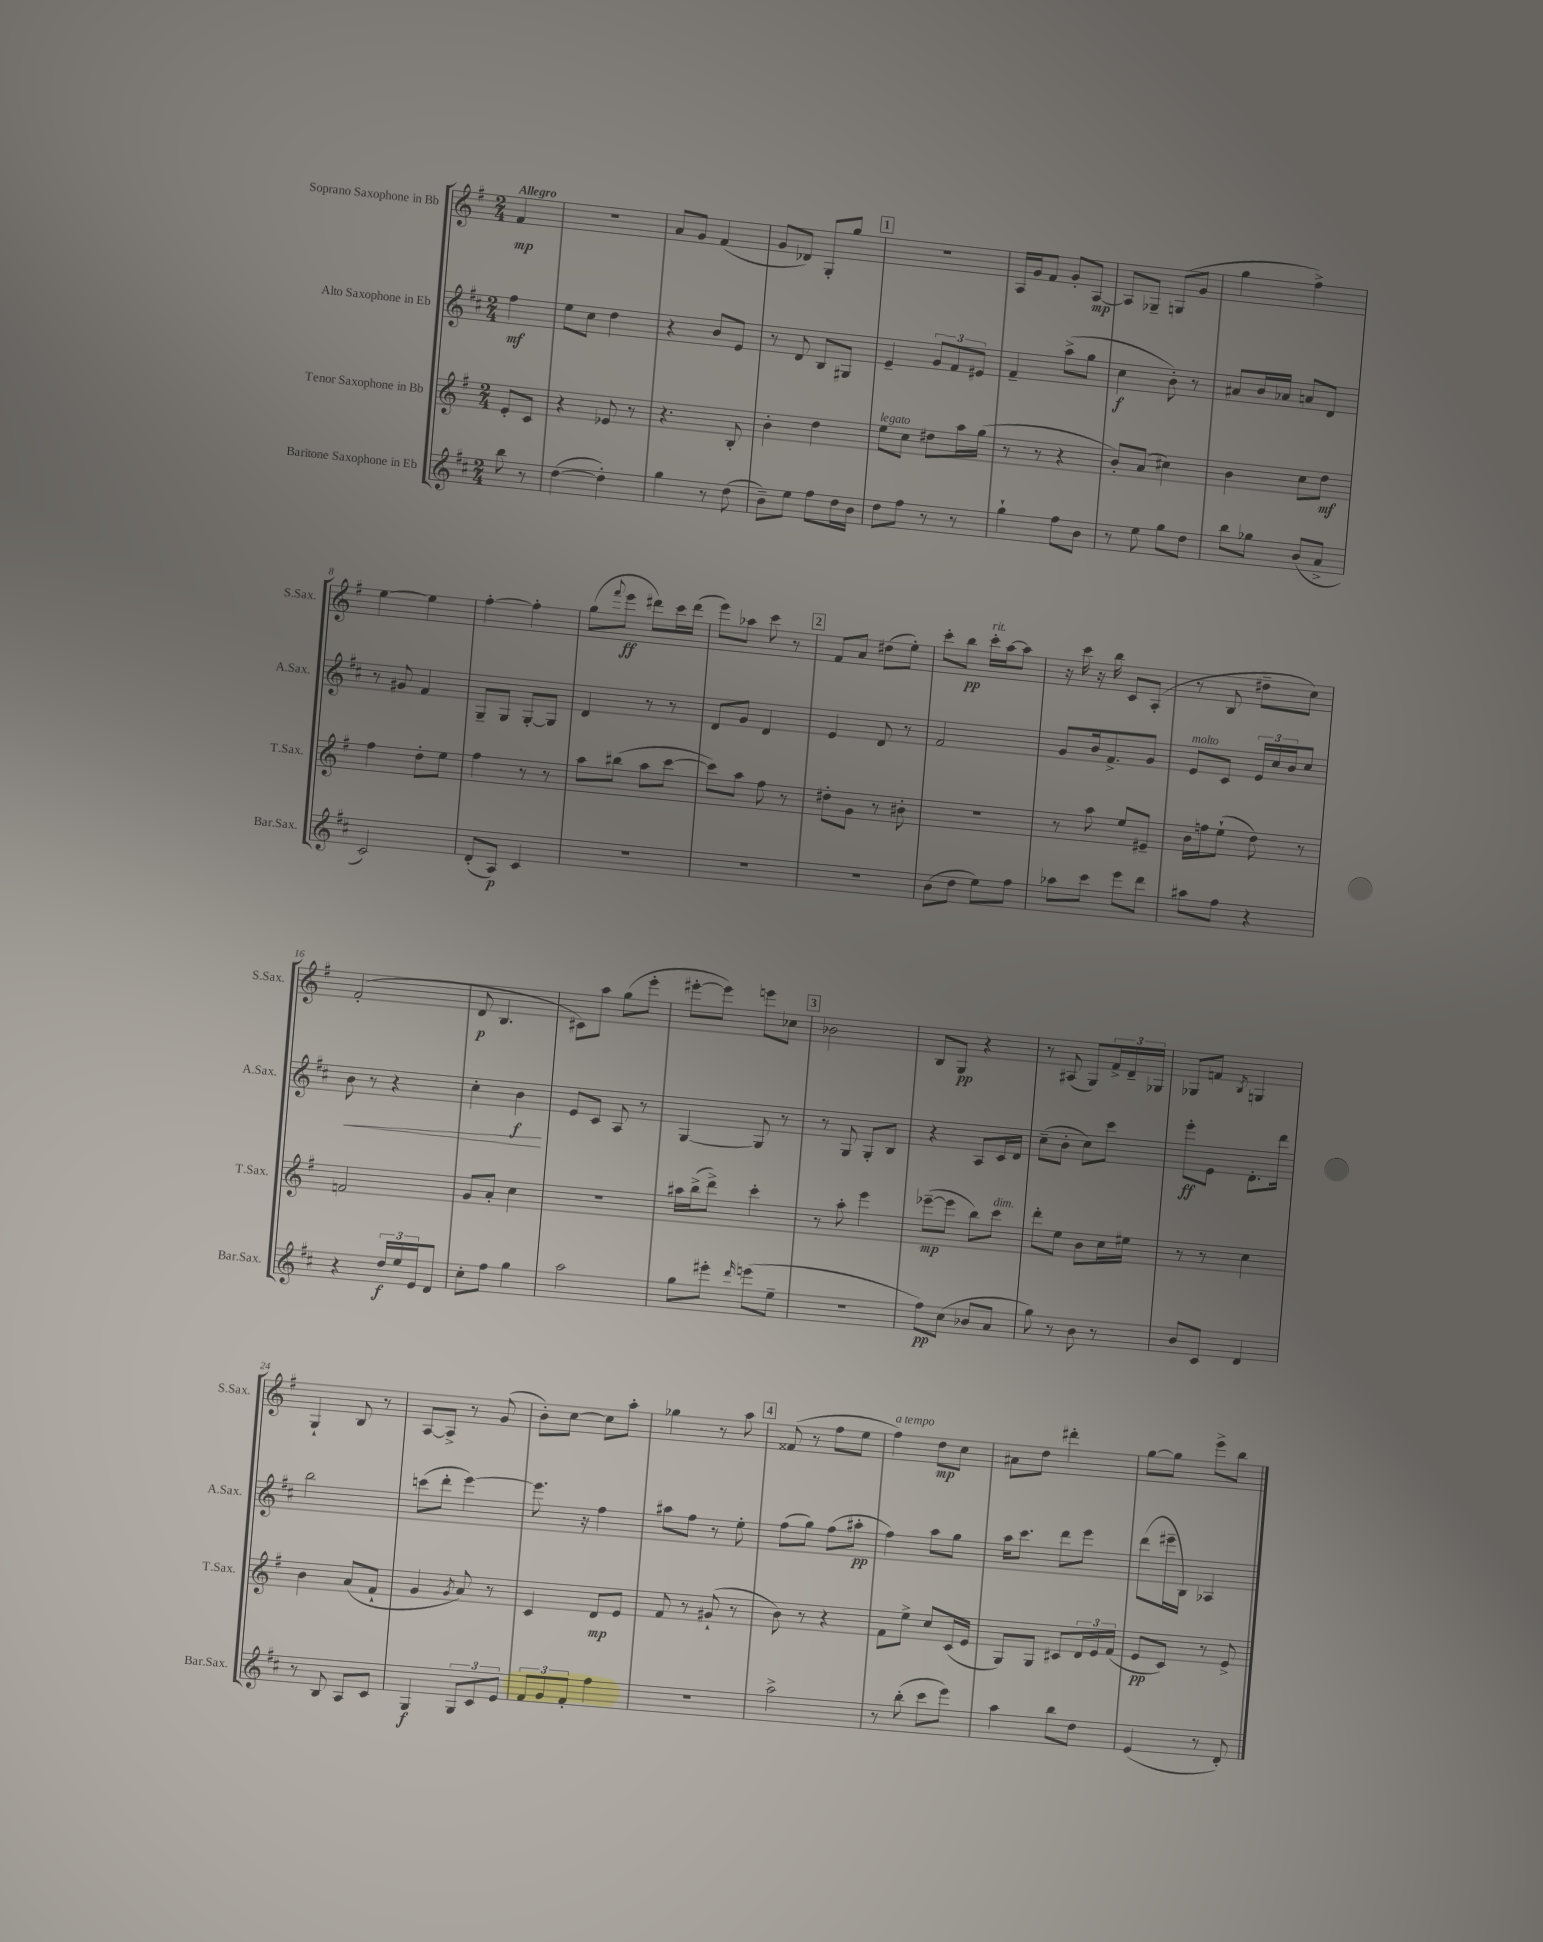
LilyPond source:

<<
\new StaffGroup <<
\new Staff = "s0" \with { instrumentName = "Soprano Saxophone in Bb" shortInstrumentName = "S.Sax." } {
    \clef treble \key g \major \numericTimeSignature \time 2/4 \partial 4 \tempo "Allegro"
    fis'4\mp |
    R2 |
    a'8 g'8 fis'4( |
    g'8 des'8) g8-. g''8 |
    \mark \markup { \box "1" } R2 |
    a16 g'16 fis'8 g'8-. a8~\mp |
    a8 ges8-- g8( g'8 |
    g''4 fis''4->) |
    e''4~ e''4 |
    fis''4~-. fis''4-. |
    g''8( \appoggiatura { fis'''8 } e'''8\ff dis'''8) c'''16 dis'''16( |
    e'''8) aes''8 c'''8 r8 |
    \mark \markup { \box "2" } fis'8 a'8 dis''8( e''8-.) |
    c'''8-. b''8\pp c'''16-.^\markup { \italic "rit." } a''16~ a''8 |
    r16 c'''16 r16 b''16 c'8 a8-.( |
    r8 b8 dis''8-- c''8) |
    fis'2-.( |
    d'8\p b4. |
    cis'8) a''8 g''8( e'''8-. |
    eis'''8~-. eis'''8) e'''8 ces''8 |
    \mark \markup { \box "3" } bes'2 |
    b8 g8\pp r4 |
    r8 ais8( g8) \tuplet 3/2 { fis'16-> d'16-- ges16 } |
    ges8 f'8 \acciaccatura { b8 } g4 |
    g4-! b8 r8 |
    a8~ a8-> r8 g'8( |
    b'8-.) c''8~ c''8 a''8-. |
    ges''4 r8 a''8 |
    \mark \markup { \box "4" } fisis'8( r8 fis''8 e''8 |
    fis''4^\markup { \italic "a tempo" }) d''8\mp c''8 |
    ais'8 d''8 dis'''4-. |
    g''8~ g''8 e'''8-> b''8 \bar "|." |
}
\new Staff = "s1" \with { instrumentName = "Alto Saxophone in Eb" shortInstrumentName = "A.Sax." } {
    \clef treble \key d \major \numericTimeSignature \time 2/4 \partial 4
    fis''4\mf |
    e''8 cis''8 d''4 |
    r4 b'8 e'8 |
    r8 d'8 b8 gis8 |
    \mark \markup { \box "1" } e'4-- \tuplet 3/2 { g'8 fis'8 eis'8 } |
    fis'4-- a''8->( g''8 |
    cis''4\f b'8-.) r8 |
    ais'8 b'16 aes'16 a'8 d'8 |
    r8 gis'8 fis'4 |
    g8-- g8 g8~-. g8 |
    d'4 r8 r8 |
    d'8 g'8 d'4 |
    \mark \markup { \box "2" } e'4 d'8 r8 |
    fis'2 |
    g'8 b'16 fis'8.-> g'8 |
    e'8^\markup { \italic "molto" } cis'8 \tuplet 3/2 { e'16 cis''16 b'16 } cis''8 |
    b'8\< r8 r4 |
    cis''4-. b'4\f\! |
    e'8 cis'8 a8 r8 |
    g4~ g8 r8 |
    \mark \markup { \box "3" } r8 g8 g8-. b8 |
    r4 a8 cis'16 d'16 |
    cis''8--( b'8-. cis''8) cis'''8 |
    e'''8-.\ff e'8 d'8.-. d'''16 |
    b''2 |
    c'''8( d'''8-. e'''4~) |
    e'''8. r16 fis''4 |
    ais''8 fis''8 r8 e''8-. |
    \mark \markup { \box "4" } fis''8( g''8) fis''8( ais''8-.\pp |
    fis''4) a''8 g''8 |
    a''16 cis'''8. d'''8 e'''8 |
    d'''8( eis'''16-- b16) aes4 \bar "|." |
}
\new Staff = "s2" \with { instrumentName = "Tenor Saxophone in Bb" shortInstrumentName = "T.Sax." } {
    \clef treble \key g \major \numericTimeSignature \time 2/4 \partial 4
    e'8-. c'8 |
    r4 ees'8 r8 |
    r4. b8-. |
    b'4-. d''4 |
    \mark \markup { \box "1" } e''8^\markup { \italic "legato" } c''8 dis''8 a''16 g''16( |
    r8 r8 r4 |
    b'8-.) a'8( cis''4) |
    b'4 c''8 d''8\mf |
    fis''4 d''8-. e''8 |
    fis''4 r8 r8 |
    a''8 bis''8( a''8 c'''8~ |
    c'''8) a''8 fis''8 r8 |
    \mark \markup { \box "2" } dis''8-. g'8 r8 bis'8-. |
    R2 |
    r8 a''8 e''8 eis'8-- |
    b'16 f''16 e''8-!( d''8) r8 |
    f'2 |
    g'8 a'8-. c''4 |
    R2 |
    ais''16 b''16->( d'''8->) c'''4-. |
    \mark \markup { \box "3" } r8 a''8-. e'''4 |
    ees'''8~--\mp( ees'''8 b''8) c'''8^\markup { \italic "dim." } |
    d'''8-. e''8 b'8 c''16 eis''16 |
    r8 r8 c''4 |
    b'4 a'8( fis'8-! |
    g'4 \acciaccatura { g'8 } a'8) r8 |
    c'4 d'8\mp e'8 |
    fis'8 r8 gis'8-!( r8 |
    \mark \markup { \box "4" } b'8) r8 r4 |
    fis'8 e''8-> c''8 c'16( e'16 |
    g8) g8 cis'8 \tuplet 3/2 { d'16 e'16 fis'16( } |
    e'8\pp c'8) r8 e'8-> \bar "|." |
}
\new Staff = "s3" \with { instrumentName = "Baritone Saxophone in Eb" shortInstrumentName = "Bar.Sax." } {
    \clef treble \key d \major \numericTimeSignature \time 2/4 \partial 4
    b''8 r8 |
    d''4~( d''4-.) |
    g''4 r8 d''8( |
    b'8--) e''8 fis''8 d''16 b'16 |
    \mark \markup { \box "1" } d''8 fis''8 r8 r8 |
    g''4-! fis''8 b'8 |
    r8 e''8 g''8 d''8 |
    b''8 ges''8 b'8( a'8-> |
    cis'2) |
    d'8-.( a8\p) cis'4 |
    R2 |
    R2 |
    \mark \markup { \box "2" } R2 |
    b'8( d''8 e''8) fis''8 |
    aes''8 cis'''8 e'''8 d'''8 |
    ais''8 fis''8 r4 |
    r4 \tuplet 3/2 { d''16\f e''16 e'16 } d'8 |
    cis''8-. fis''8 g''4 |
    a''2 |
    g''8 eis'''8-. \grace { d'''16 } e'''8( e''8-- |
    \mark \markup { \box "3" } R2 |
    fis''8\pp) cis''8( bes'8 a'8 |
    g''8) r8 b'8 r8 |
    b'8 cis'8 d'4 |
    r8 b8 a8 cis'8 |
    g4\f \tuplet 3/2 { g8 cis'8 e'8 } |
    \tuplet 3/2 { fis'8 g'8 fis'8-. } fis''4 |
    R2 |
    \mark \markup { \box "4" } a''2-> |
    r8 b''8-.( cis'''8 e'''8) |
    a''4 b''8 d''8 |
    e'4( r8 d'8-.) \bar "|." |
}
>>
>>
